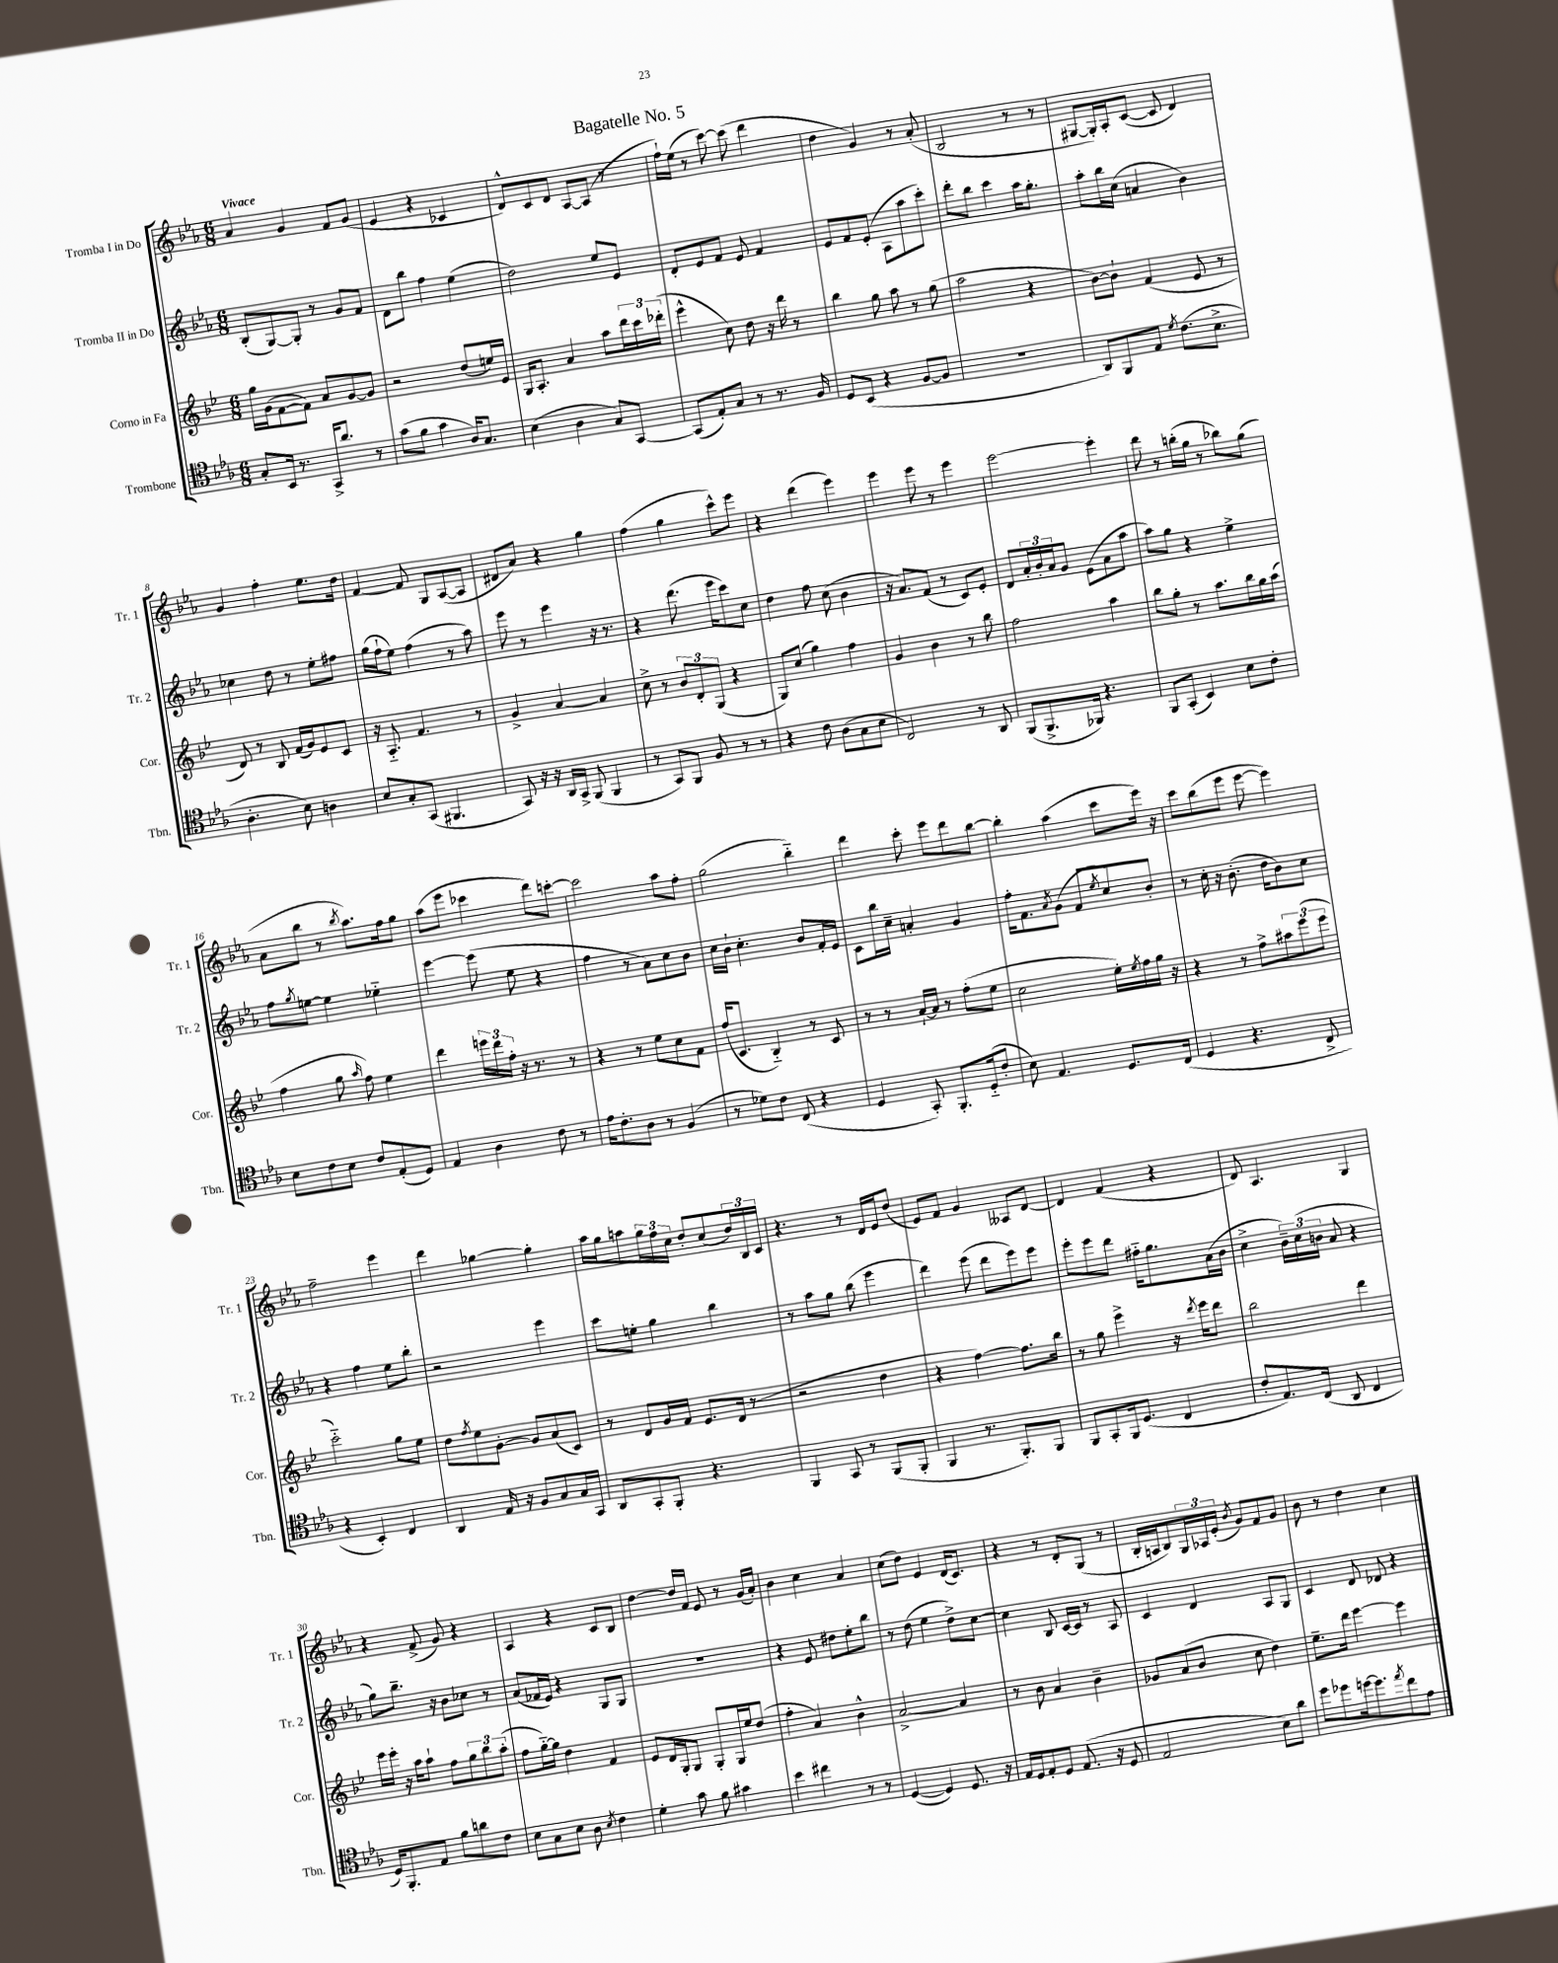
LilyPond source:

\header { title = "Bagatelle No. 5" }
<<
\new StaffGroup <<
\new Staff = "s0" \with { instrumentName = "Tromba I in Do" shortInstrumentName = "Tr. 1" } {
    \clef treble \key ees \major \numericTimeSignature \time 6/8 \tempo "Vivace"
    aes'4 g'4 f'8 g'8( |
    ees'4 r4 ces'4 |
    d'8-^) c'8 d'8 aes8~ aes8( r8 |
    f''16-!) ees''16( r8 c'''8~) c'''8( d'''4 |
    d''4 g'4) r8 aes'8-.( |
    bes2 r8 r8 |
    gis8~ gis16-.) aes16-. c'8~( c'8 d'4) |
    g'4 f''4-. ees''8. d''16 |
    f'4~ f'8 g8 aes8~( aes8 |
    dis'8 aes'8) r4 g''4 |
    f''4( g''4 c'''8-^) ees'''8 |
    r4 d'''4( ees'''4) |
    ees'''4 ees'''8 r8 ees'''4 |
    ees'''2~ ees'''4-. |
    d'''8 r8 b''16-.( g''16 r8 bes''8) g''8( |
    aes'8 bes''8 r8 \acciaccatura { bes''8 } aes''8.) f''16 g''8 |
    aes''8( ees'''8 ces'''4 d'''8) c'''8~-. |
    c'''2 aes''8 f''8-. |
    g''2( bes''4-_) |
    d'''4 c'''8-. ees'''8 d'''8 bes''8~ |
    bes''4-. aes''4( c'''8 ees'''16) r16 |
    c'''8 bes''8( ees'''8 ees'''8~ ees'''4) |
    f''2-- ees'''4 |
    d'''4 ges''4~ ges''4-. |
    aes''16 g''16 a''8 \tuplet 3/2 { g''16 f''16 c''16 } d''8-. c''8( \tuplet 3/2 { d''16) bes16 c'16 } |
    r4. r8 d'16 ees'16 d''8( |
    ees'8) f'8 g'4 aeses8 d'8~ |
    d'4 f'4( r4 |
    d'8) aes4. g4 |
    r4 f'8->( g'8) r4 |
    aes4 r4 c'8 bes8 |
    d''4~ d''16 f'16 ees'8 r8 g'16( aes'16-.) |
    bes'4 c''4 aes'4 |
    c''8( d''8) ees'4 d'16( c'8.) |
    r4 r8 d'8-. g8( r8 |
    bes16-. a16 bes8) \tuplet 3/2 { g16 aes16 ees'16-.( } \acciaccatura { bes'8 } g'8) f'8 g'8 |
    bes'8 r8 d''4 c''4 \bar "|." |
}
\new Staff = "s1" \with { instrumentName = "Tromba II in Do" shortInstrumentName = "Tr. 2" } {
    \clef treble \key ees \major \numericTimeSignature \time 6/8
    bes8-.( g8~) g8-. r8 g'8 f'8 |
    d'8 bes''8 f''4 ees''4( |
    d''2) ees''8 ees'8 |
    d'8-. ees'8 f'8 ees'8 f'4 |
    ees'8 f'8 ees'8-.( aes8 aes''8 c'''8-.) |
    d'''8-. bes''8 c'''4 aes''16 g''8.-. |
    aes''8-. bes''16 c''16( a'4 bes'4) |
    ces''4 d''8 r8 ees''8-. fis''8 |
    g''16( f''16-! ees''8) f''4( r8 aes''8) |
    ees'''8 r8 ees'''4 r16 r8. |
    r4 d'''8.( ees'''16 c'''8) c''8 |
    d''4 f''8 c''8( bes'4 |
    r16 aes'8.) f'8( r8 c'8) ees'8-. |
    d'8 \tuplet 3/2 { aes'16-. bes'16-. aes'16 } g'8 ees'8( aes'8 aes''8 |
    aes''8) g''8 r4 ees''4-> |
    f''8 \acciaccatura { g''8 } e''8~ e''4 ees''4-_ |
    ees'''4~ ees'''8( ees''8 r4 |
    f''4 r8 aes'8) c''8 bes'8 |
    c''16 bes'16-! c''4.-. bes'8 f'16-. ees'16 |
    c'8 bes''16 c''16-- a'4-. g'4 |
    f''16-. f'8. \acciaccatura { aes'8 } g'8( f'8 \acciaccatura { ees''8 } c''8) bes'8-. |
    r8 c''16-. r16 bes'8.-.( d''16 bes'8) c''8 |
    r4 f''4 ees''8 bes''8-. |
    r2 ees'''4 |
    c'''8 e''8-. g''4 bes''4 |
    r8 aes''8 g''8 bes''8( ees'''4 |
    d'''4) ees'''8( d'''8 ees'''8) ees'''8 |
    ees'''8-. ees'''8 d'''8 fis''16-_ g''8. aes'16( bes'16 |
    c''4-> \tuplet 3/2 { bes'16--) c''16( b'16 } aes'8 r4 |
    g''8) bes''8.-- r16 bes'8 ces''8 r8 |
    aes'8( fes'16 ees'16) r4 g8 g8 |
    R2. |
    r4 ees'8 dis''8 ees''8-. bes''8 |
    r8 d''8( ees''4 d''8->) c''8~ |
    c''4 bes8 c'16~ c'16 r8 aes8 |
    c'4 d'4 aes8 g8 |
    c'4 d'8 des'8 r4 \bar "|." |
}
\new Staff = "s2" \with { instrumentName = "Corno in Fa" shortInstrumentName = "Cor." } {
    \clef treble \key bes \major \numericTimeSignature \time 6/8
    g''16 g'16( f'8~ f'8) a'8 g'8~ g'8 |
    r2 d''8( e''16) ees'16 |
    g16 a8.-. a'4 a''8 \tuplet 3/2 { d'''16 c'''16 des'''16-.( } |
    ees'''4-^ c''8) d''8 r16 d'''16 r8 |
    bes''4 g''8 a''8 r8 g''8( |
    a''2 r4 |
    bes'8~) bes'8-! f'4( ees'8 r8 |
    d'8) r8 bes8 f'16( g'16) ees'8 c'8 |
    r16 a8.-_ f'4. r8 |
    g'4-> a'4~ a'4 |
    c''8-> r8 \tuplet 3/2 { bes'8 d'8-. g8( } r4 |
    g8) c''8( g''4) f''4 |
    g'4 bes'4 r8 bes''8 |
    f''2 a''4 |
    bes''8 g''8-. r8 a''8. bes''16 g''16 a''16( |
    f''4 g''8 \grace { a''16 } f''8) ees''4 |
    d'''4 \tuplet 3/2 { e'''16 d'''16 f''16-. } r16 r8. r8 |
    r4 r8 ees''8 c''8 f'8 |
    f''16( c'8. bes4-_) r8 c'8 |
    r8 r8 a'16~-! a'16 r8 f''8-.( ees''8 |
    c''2 ees''16-.) \acciaccatura { ees''8 } f''16 g''16 r16 |
    r4 r8 f''8-> \tuplet 3/2 { ais''8 ees'''8( ees'''8 } |
    c'''2-_) g''8 ees''8 |
    d''8 \acciaccatura { f''8 } ees''8 g'8~-. g'8 a'8( c'8) |
    r8 d'8 g'16 f'16 ees'8. d'16( r8 |
    r2 d''4 |
    r4 f''4~) f''8. bes''16 |
    r8 g''8 ees'''4-> r16 \acciaccatura { d'''8 } ees'''16 d'''8 |
    bes''2 d'''4 |
    ees'''16 ees'''16-. r16 a''16 a''8-! f''8 \tuplet 3/2 { g''8 bes''8 a''8-.( } |
    f''8 g''16~-_) g''16 d''4 f'4 |
    ees'8 d'16 g16-. g8 g8-. g16 ees''16 d''8( |
    f''4-. a'4) bes'4-^ |
    a'2~-> a'4 |
    r8 bes'8 a'4 bes'4-- |
    ges'8 a'8( bes'8 c''8 d''4) |
    ees''8.-- d'''16 ees'''4~ ees'''4 \bar "|." |
}
\new Staff = "s3" \with { instrumentName = "Trombone" shortInstrumentName = "Tbn." } {
    \clef tenor \key ees \major \numericTimeSignature \time 6/8
    g8-. bes,16 r8. g,16-> aes'8. r8 |
    g'8( f'8 g'4 aes16) g8. |
    bes4( aes4 g8) g,8~ |
    g,8( ees8-.) g8 r8 r8. f16 |
    d8 bes,8( r4 f8~ f8 |
    R2. |
    aes,8) f,8 ees8 \acciaccatura { d'8 } c'8.( bes8.-> |
    aes4.-. bes8) a4 |
    bes8 g8-. g,8( fis,4. |
    g,8) r16 r16 aes,16 g,16-> f,8( f,4 |
    r8 g,8) f,8 f8 r8 r8 |
    r4 c'8 aes8( g8 bes8 |
    c2) r8 aes,8 |
    f,8( f,8.-> fes,16) r4. |
    f,8 g,8-.( bes,4) bes8 c'8-. |
    bes8 c'8 bes8 c'8 ees8-.( d8) |
    ees4 aes4 c'8 r8 |
    ees'16 c'8.-. aes8 r8 f4( |
    r8 des'8) c'8 c8( r4 |
    d4 g,8-.) f,8.-. d16-_( c'8-. |
    bes8) ees4. d8. c16( |
    d4 r4. c8-> |
    r4 bes,4-.) c4 |
    aes,4 ees16 r16 f8 g8 g16 g,16 |
    aes,8 g,8-. f,8-. r4. |
    f,4 g,8 r8 f,8( f,8-. |
    f,4 r8. f,8.-.) f,8 |
    f,8 g,8-. f,16 d8.( c4 |
    c'8-. ees8.) c16( aes,8 c4 |
    d16) f,8.-. ees8 f'8 a'8 c'8 |
    bes8 g8 bes8 aes8 \acciaccatura { bes8 } c'4 |
    d'4-. g'8 f'8 gis'4 |
    bes'4 cis''4 r8 r8 |
    d4~( d4) d8. r16 |
    ees16 d16 ees8-. d8 ees8.( r16 d8 |
    ees2 bes8) aes'8 |
    d''8 des''8 d''16~ d''8. \acciaccatura { ees''8 } c''8 ees'8 \bar "|." |
}
>>
>>
